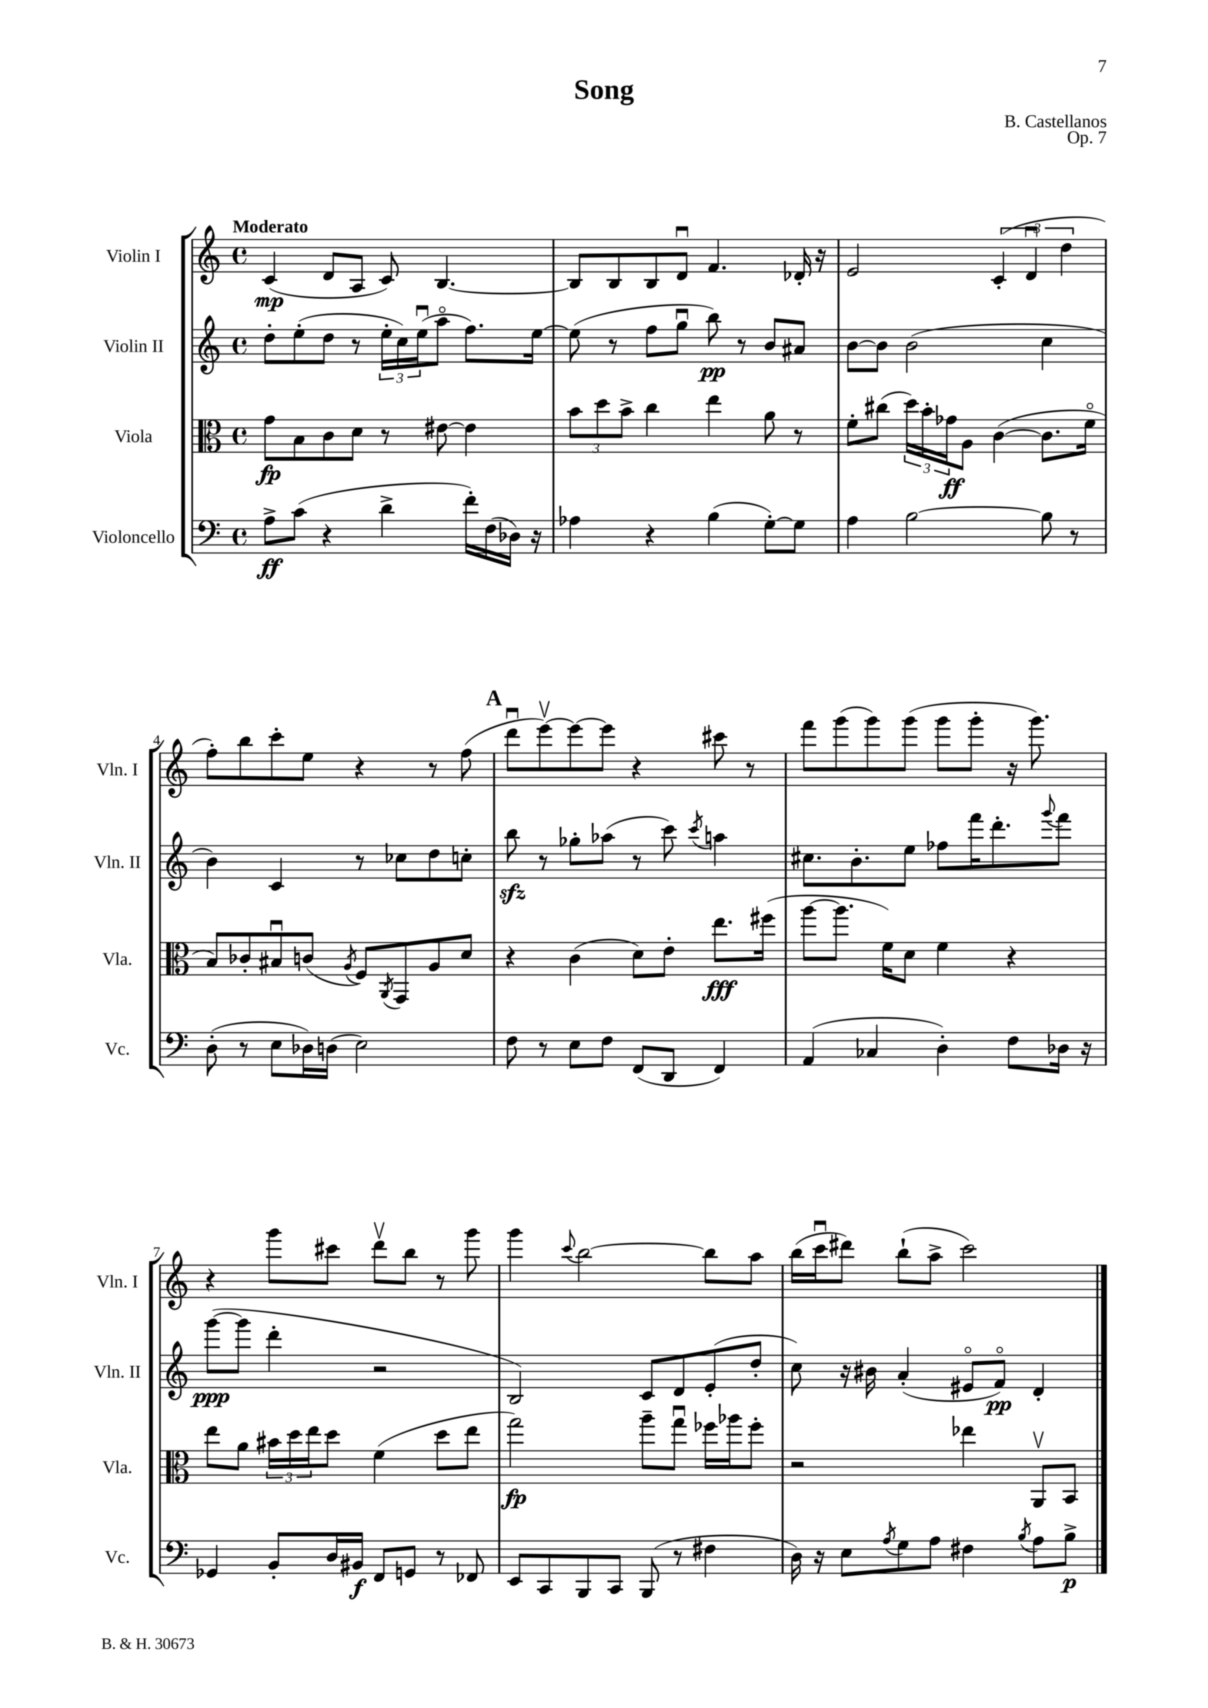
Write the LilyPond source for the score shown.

\header { title = "Song" composer = "B. Castellanos" opus = "Op. 7" }
<<
\new StaffGroup <<
\new Staff = "s0" \with { instrumentName = "Violin I" shortInstrumentName = "Vln. I" } {
    \clef treble \key c \major \defaultTimeSignature \time 4/4 \tempo "Moderato"
    c'4\mp( d'8 a8 c'8) b4.~ |
    b8 b8 b8 d'8\downbow f'4. des'16-. r16 |
    e'2 \tuplet 3/2 { c'4-.( d'4\downbow d''4 } |
    f''8-.) b''8 c'''8-. e''8 r4 r8 f''8( |
    \mark \markup { \bold "A" } d'''8\downbow e'''8~\upbow) e'''8~ e'''8 r4 cis'''8 r8 |
    f'''8 g'''8( g'''8) g'''8( g'''8 g'''8-. r16 g'''8.) |
    r4 g'''8 cis'''8 d'''8\upbow b''8 r8 g'''8 |
    g'''4 \appoggiatura { c'''8 } b''2~ b''8 a''8 |
    b''16( c'''16\downbow dis'''8) b''8-!( a''8-> c'''2) \bar "|." |
}
\new Staff = "s1" \with { instrumentName = "Violin II" shortInstrumentName = "Vln. II" } {
    \clef treble \key c \major \defaultTimeSignature \time 4/4
    d''8-. e''8-.( d''8 r8 \tuplet 3/2 { e''16-. c''16) e''16\downbow( } a''8\flageolet f''8.) e''16~ |
    e''8( r8 f''8 g''8\downbow b''8\pp) r8 b'8 ais'8 |
    b'8~ b'8 b'2( c''4 |
    b'4) c'4 r8 ces''8 d''8 c''8-. |
    \mark \markup { \bold "A" } b''8\sfz r8 ges''8-. aes''8( r8 c'''8) \acciaccatura { c'''8 } a''4 |
    cis''8. b'8.-. e''8 fes''8 f'''16 d'''8.-. \appoggiatura { g'''8 } f'''8 |
    g'''8~\ppp( g'''8 d'''4-. r2 |
    b2) c'8 d'8 e'8-.( d''8-. |
    c''8) r16 bis'16 a'4-.( eis'8\flageolet f'8\flageolet\pp) d'4-. \bar "|." |
}
\new Staff = "s2" \with { instrumentName = "Viola" shortInstrumentName = "Vla." } {
    \clef alto \key c \major \defaultTimeSignature \time 4/4
    g'8\fp b8 c'8 d'8 r8 eis'8~ eis'4 |
    \tuplet 3/2 { b'8 d''8 b'8-> } c''4 e''4 a'8 r8 |
    f'8-. cis''8( \tuplet 3/2 { d''16) b'16-. ges'16\ff } a8 c'4~( c'8. f'16\flageolet |
    b8) ces'8-. bis8\downbow c'8( \acciaccatura { a8 } f8) \acciaccatura { a,8 } g,8 a8 d'8 |
    \mark \markup { \bold "A" } r4 c'4( d'8) e'8-. e''8.\fff fis''16( |
    a''8~ a''8. f'16) d'8 f'4 r4 |
    e''8 a'8 \tuplet 3/2 { bis'16 d''16 e''16 } d''8 f'4( d''8 e''8 |
    g''2\fp) a''8-- g''8\downbow fes''16 aes''16 fes''8-. |
    r2 ees''4 a,8\upbow b,8 \bar "|." |
}
\new Staff = "s3" \with { instrumentName = "Violoncello" shortInstrumentName = "Vc." } {
    \clef bass \key c \major \defaultTimeSignature \time 4/4
    a8->\ff c'8( r4 d'4-> f'16-.) f16( des16) r16 |
    aes4 r4 b4( g8~-.) g8 |
    a4 b2~ b8 r8 |
    d8-.( r8 e8 des16) d16( e2) |
    \mark \markup { \bold "A" } f8 r8 e8 f8 f,8( d,8 f,4) |
    a,4( ces4 d4-.) f8 des16 r16 |
    ges,4 b,8-. d16 bis,16\f f,8 g,8 r8 fes,8 |
    e,8 c,8 b,,8 c,8 b,,8( r8 fis4 |
    d16) r16 e8 \acciaccatura { a8 } g8 a8 fis4 \acciaccatura { b8 } a8 b8->\p \bar "|." |
}
>>
>>
